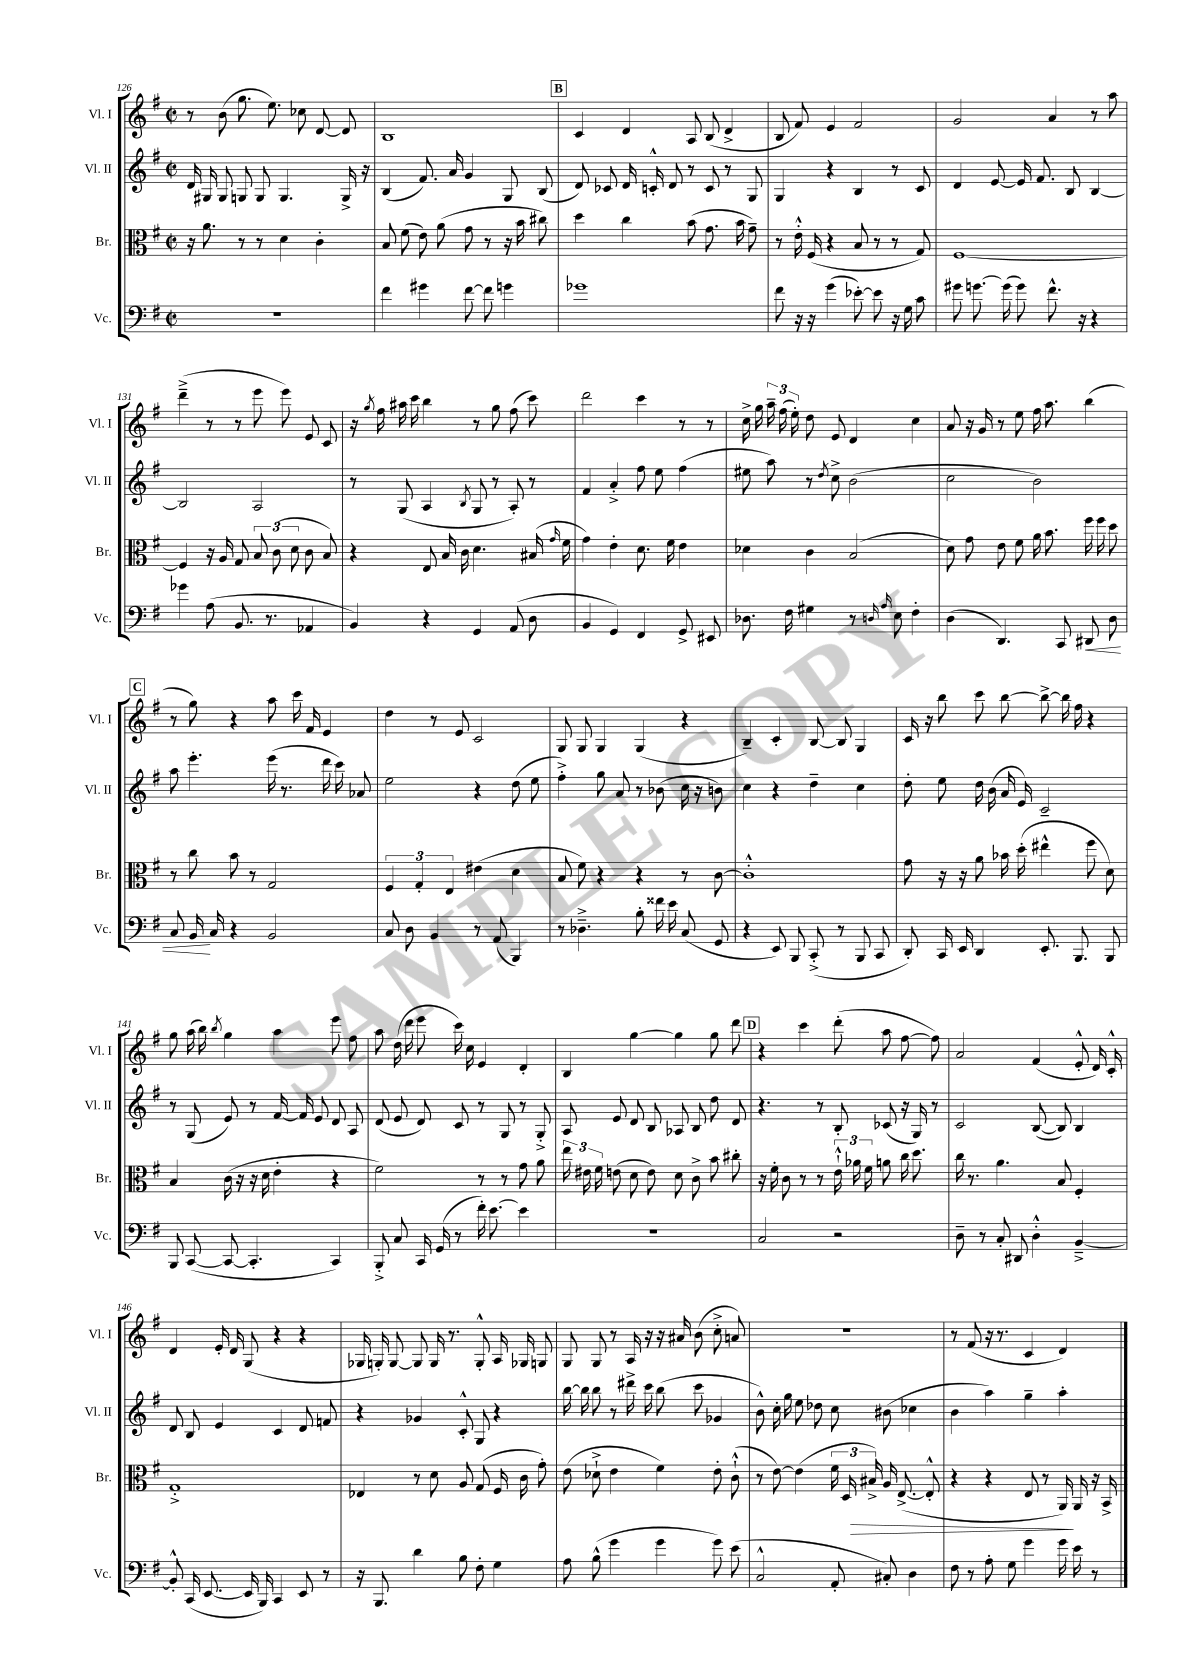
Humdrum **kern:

**kern	**kern	**kern	**kern
*staff4	*staff3	*staff2	*staff1
*clefF4	*clefC3	*clefG2	*clefG2
*k[f#]	*k[f#]	*k[f#]	*k[f#]
*M2/2	*M2/2	*M2/2	*M2/2
*met(c|)	*met(c|)	*met(c|)	*met(c|)
1r	16r	16d	8r
.	8.a	16G#	.
.	.	8G#	(8b
.	8r	8G	8.gg
.	8r	8G	.
.	.	.	8.ee)
.	4d	4.G	.
.	.	.	8cc-
.	4c'	.	[8d
.	.	16G^	8d]
.	.	16r	.
=	=	=	=
4f#	8B	(4B	1B
.	(8f#	.	.
4g#	8e)	8.f#)	.
.	(8a	.	.
.	.	16a	.
[8f#	8g	4g	.
8f#]	8r	.	.
4g	16r	8G	.
.	16b	.	.
.	8cc#)	(8B	.
=	=	=	=
1g-	4dd	8d)	4c
.	.	8c-	.
.	4cc	16d	4d
.	.	16c'^^	.
.	.	8d	.
.	(8b	8r	8A
.	8.g	8c	(8B
.	.	8r	4d^
.	16b	.	.
.	8g~)	8G	.
=	=	=	=
8f#	8r	4G	8B
16r	16e'^^	.	8f#)
16r	(16F#	.	.
(4g	4r	4r	4e
[8e-')	8B	4B	2f#
8e-]	8r	.	.
16r	8r	8r	.
16G	.	.	.
8c	8G)	8c	.
=	=	=	=
8g#	[1F#	4d	2g
[8.g	.	.	.
.	.	[8e	.
(16g]	.	.	.
8g)	.	16e]	.
.	.	8.f#	.
8.f#^^	.	.	4a
.	.	8B	.
16r	.	.	.
4r	.	[4B	8r
.	.	.	8aa
=	=	=	=
4g-	4F#]	2B]	(4ddd~^
(8A	16r	.	8r
.	16A	.	.
8.BB	8G	.	8r
.	12B	2A	8eee
8.r	.	.	.
.	(12c	.	.
.	.	.	8eee)
.	12d	.	.
4AA-	8c	.	8e
.	8B)	.	8c
=	=	=	=
4BB)	4r	8r	16r
.	.	.	8qgg
.	.	.	16ff#
.	.	(8G	16aa#
.	.	.	16ccc
4r	8E	4A	4bb
.	16B	.	.
.	16c	.	.
.	.	8qB	.
4GG	4.d	8G	8r
.	.	8r	8gg
(8AA	.	8A')	(8ff#
8D	(16B#	8r	8ccc)
.	16qqg	.	.
.	16f#	.	.
=	=	=	=
4BB	4g)	4f#	2ddd
4GG)	4e'	4a'^	.
4FF#	8.d	8ff#	4ccc
.	.	8ee	.
.	16f#	.	.
8GG^	4e	(4ff#	8r
8EE#	.	.	8r
=	=	=	=
8.D-	4d-	8ee#	16cc^
.	.	.	16gg
.	.	8aa)	24aa~
.	.	.	(24ff#
16F#	.	.	.
.	.	.	24ee')
4G#	4c	8r	8dd
.	.	8qdd	.
.	.	8cc^	8e
8r	(2B	(2b	4d
16qqD	.	.	.
16qqA	.	.	.
8E	.	.	.
4F#'	.	.	4cc
=	=	=	=
(4D	8d)	2cc	8a
.	8g	.	16r
.	.	.	16g
4.DD)	8e	.	8r
.	8f#	.	8ee
.	16a	2b)	16ff#
.	8.b	.	8.aa
8CC	.	.	.
8DD#	16ff#	.	(4bb
.	16ff#	.	.
8D	8dd	.	.
=	=	=	=
8C	8r	8aa	8r
16BB	8cc	4.eee'	8gg)
16C	.	.	.
4r	8b	.	4r
.	8r	.	.
2BB	2G	(16eee	8aa
.	.	8.r	.
.	.	.	16ccc
.	.	.	16f#
.	.	16ddd	4e
.	.	16ccc)	.
.	.	8a-	.
=	=	=	=
8C	6F#	2ee	4dd
8D	.	.	.
.	6G'	.	.
4BB	.	.	8r
.	6E	.	.
.	.	.	8e
8r	(4e#	4r	2c
(8AA	.	.	.
4BBB)	4d	(8dd	.
.	.	8ee	.
=	=	=	=
8r	8B	4ff#'^)	8G
4.D-~^	8f#)	.	8G
.	4r	8gg	4G
.	.	8a	.
8B'	4r	8r	(4G
16f##	.	(8b-	.
16e	.	.	.
(8C	8r	16cc	4r
.	.	16r	.
8GG	[8c	8b)	.
=	=	=	=
4r	1c'^^]	4cc	4B~)
8EE)	.	4r	4c'
8BBB	.	.	.
(8CC'^	.	4dd~	[8B
8r	.	.	8B]
8BBB	.	4cc	4G
8CC	.	.	.
=	=	=	=
8DD')	8g	8dd'	16c
.	.	.	16r
16CC	16r	8ee	8bb
16EE	16r	.	.
4DD	8a	16dd	8ccc
.	.	(16b	.
.	16b-	16a	[8bb
.	(16dd'	16e)	.
8.EE'	4ee#^^	2c~	8bb^_
.	.	.	16bb]
8.BBB	.	.	16ff#
.	8ff#	.	4r
8BBB	8d)	.	.
=	=	=	=
8BBB	4B	8r	8gg
([8CC	.	(8G	(16aa
.	.	.	16bb)
.	.	.	8qbb
8CC_	(16c	8e)	4gg
.	16r	.	.
4.CC']	16r	8r	.
.	16d	.	.
.	4e'	[16f#	4aa
.	.	16f#]	.
.	.	8e	.
4CC)	4r	8d	8eee
.	.	8A	8ff#
=	=	=	=
8BBB'^	2f#)	(8d	8aa
8C	.	8e	(16dd
.	.	.	16ddd
16CC	.	8d)	8eee
(16GG	.	.	.
8r	.	8c	16ccc)
.	.	.	16cc
16f#')	8r	8r	4e
[8.e	.	.	.
.	8r	8G	.
4e]	8g	8r	4d'
.	8a	8G'^	.
=	=	=	=
1r	24ee	8A	4B
.	24e#	.	.
.	24f#	.	.
.	(8e	8e	.
.	8d	8d	[4gg
.	8e)	8B	.
.	8d	8A-	4gg]
.	8c^	8B	.
.	8b	8dd	8gg
.	8cc#'	8d	8ddd
=	=	=	=
2C	16r	4.r	4r
.	16f#'	.	.
.	8c	.	.
.	8r	.	4ccc
.	8r	8r	.
2r	24e`^^	8B'	(8ddd'
.	24a-	.	.
.	24f#	.	.
.	8a	(8c-	8aa
.	16cc	16r	[8ff#
.	8.dd	16G)	.
.	.	8r	8ff#])
=	=	=	=
8D~	16cc	2c	2a
.	8.r	.	.
8r	.	.	.
8C'	4.a	.	.
8DD#	.	.	.
4D'^^	.	([8B	(4f#
.	8B	8B])	.
[4BB~^	4F#'	4B	8e'^^
.	.	.	16d)
.	.	.	16c'^^
=	=	=	=
8BB'^^]	1G'^	8d	4d
(16CC	.	8B	.
[8.EE	.	.	.
.	.	4e	16e'
.	.	.	16d
16EE]	.	.	(8G
16BBB)	.	.	.
4CC	.	4c	4r
8EE	.	8d	4r
8r	.	8f	.
=	=	=	=
16r	4E-	4r	16G-
8.BBB	.	.	16G')
.	.	.	[8G
4d	8r	4g-	8G]
.	8d	.	16G
.	.	.	8.r
8B	8A	8c'^^	.
8F#'	(8G	8G	8G'^^
4G	16F#	4r	16A
.	16c	.	16G-
.	8g')	.	8G
=	=	=	=
8A	(8e	[16bb	8G
.	.	16bb]	.
(8B^^	8d-`^	8bb	8G
4g	4e	8r	8r
.	.	16ddd#^	16A
.	.	16ccc	16r
4g	4f#)	(8bb	16r
.	.	.	16a#
.	.	8ccc	(8b
8g)	8e'	4g-	8cc'^
(8e	(8c`^^	.	8a)
=	=	=	=
2C^^	8r	8b^^)	1r
.	[8e)	16cc'	.
.	.	16gg	.
.	(4e]	8ee	.
.	.	8dd-	.
8AA'	24f#	8cc	.
.	24D	.	.
.	24B#^)	.	.
8C#')	16A	(8b#	.
.	([8.E^	.	.
4D	.	4cc-	.
.	8E'^^]	.	.
=	=	=	=
8F#	4r	4b	8r
8r	.	.	(8f#
8A'	4r	4aa)	16r
.	.	.	8.r
8G	.	.	.
4g	8E	4gg~	4c
.	8r	.	.
16g	16AA)	4aa'	4d)
16e	16AA	.	.
8r	16r	.	.
.	16BB^	.	.
==	==	==	==
*-	*-	*-	*-
